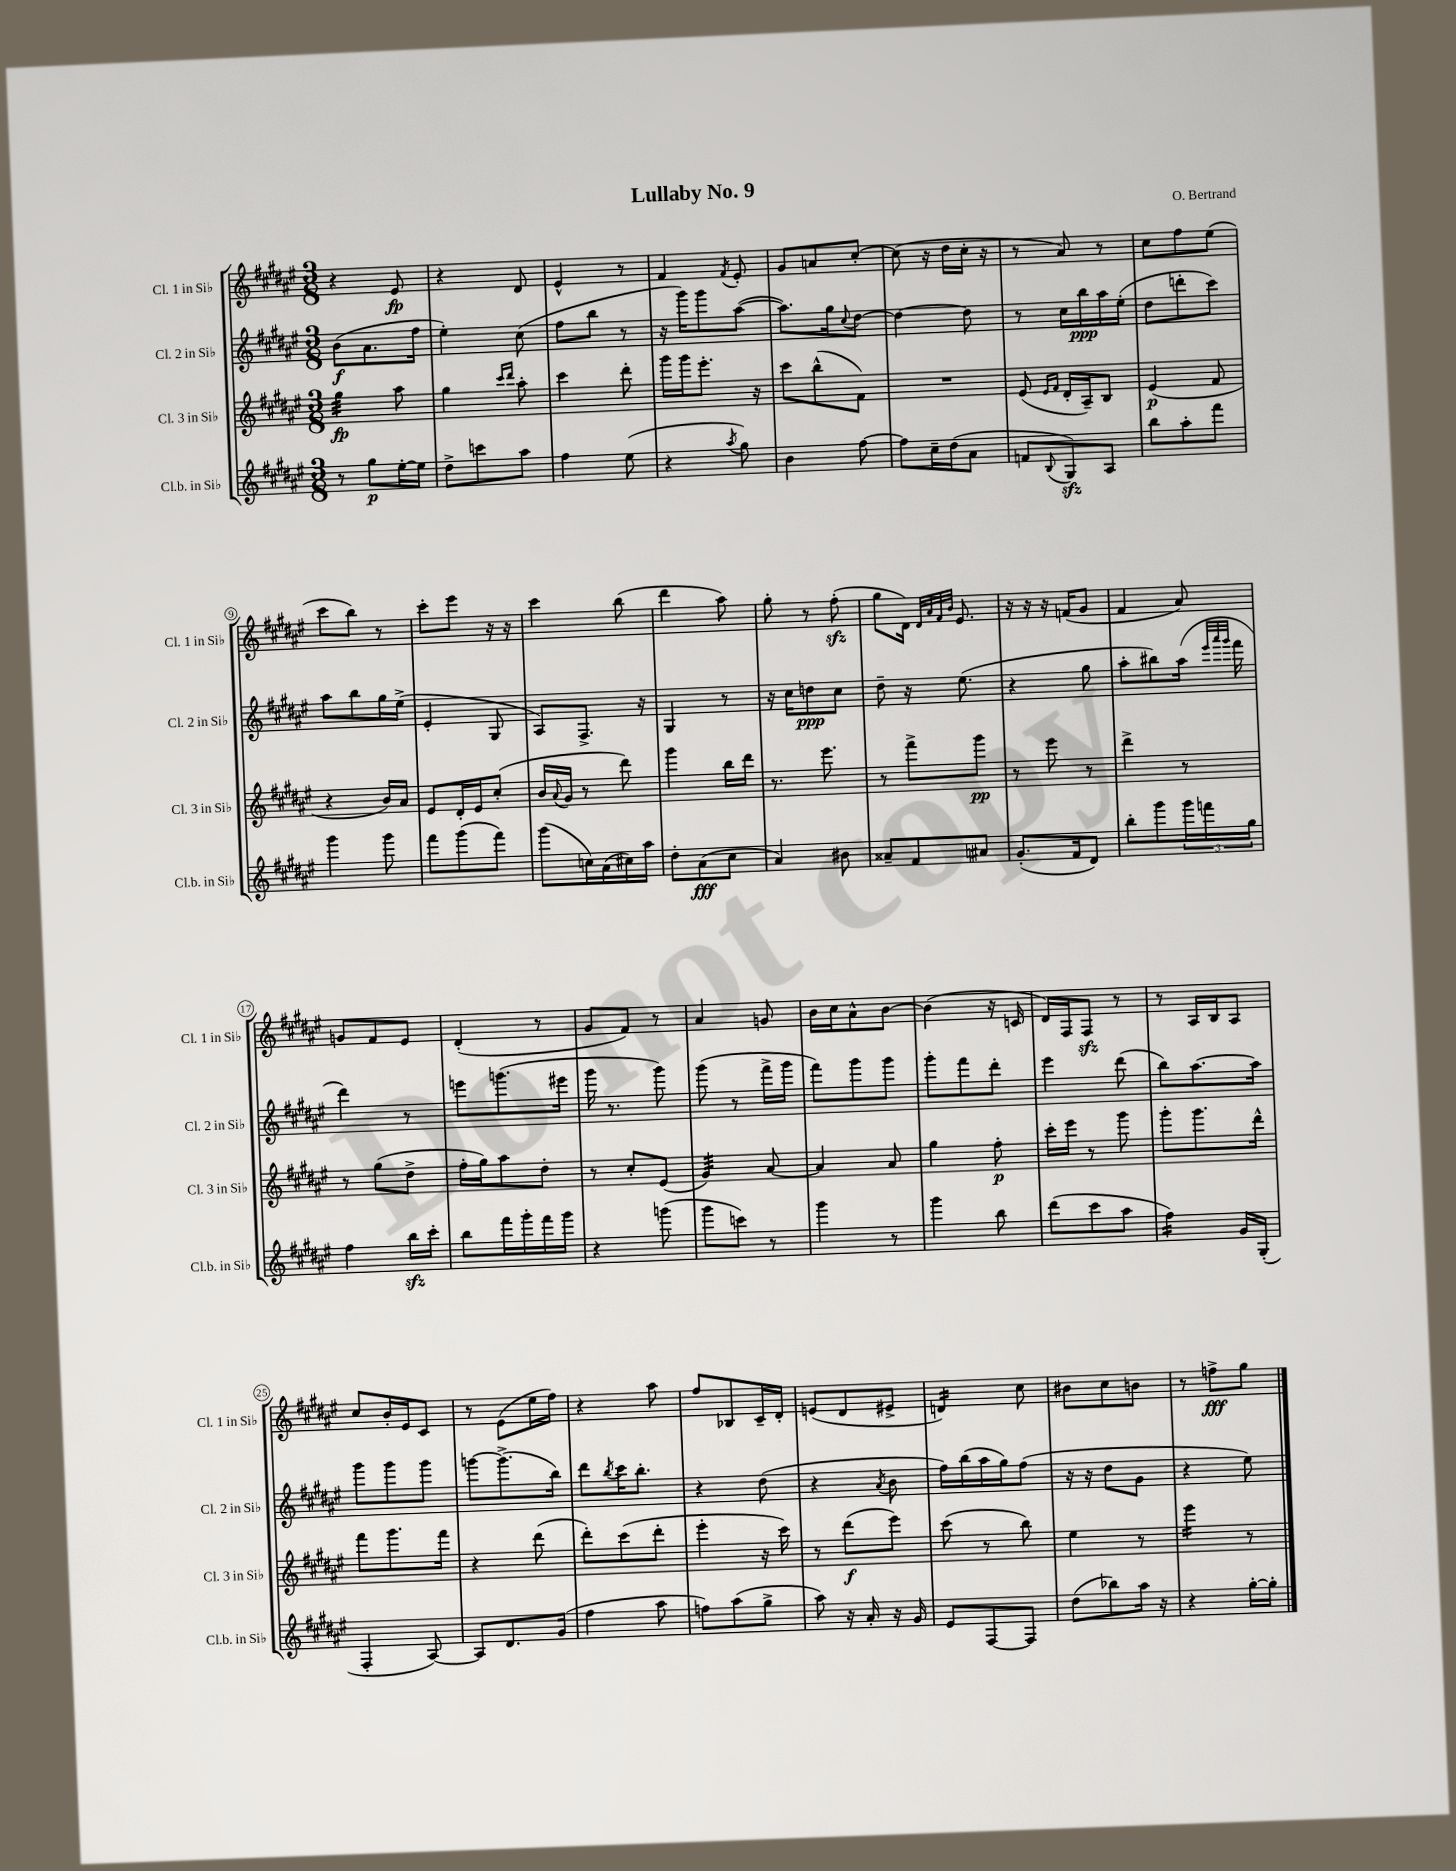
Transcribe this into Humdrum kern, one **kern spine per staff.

**kern	**kern	**kern	**kern
*staff4	*staff3	*staff2	*staff1
*clefG2	*clefG2	*clefG2	*clefG2
*k[f#c#g#d#a#e#]	*k[f#c#g#d#a#e#]	*k[f#c#g#d#a#e#]	*k[f#c#g#d#a#e#]
*M3/8	*M3/8	*M3/8	*M3/8
8r	4gg#	(8b	4r
8gg#	.	8.a#	.
[16ee#'	8aa#	.	8e#
16ee#]	.	16ff#	.
=	=	=	=
8dd#^	4gg#	4ee#')	4r
8ccc	.	.	.
.	16qqccc#	.	.
.	16qqddd#	.	.
8aa#	8aa#'	(8cc#	8d#
=	=	=	=
4ff#	4ccc#	8ff#	4e#^^
.	.	8bb	.
(8ee#	8ddd#'	8r	8r
=	=	=	=
4r	16ggg#	16r	4f#
.	16ggg#	16ggg#)	.
.	8.eee#'	8ggg#	.
8qaa#	.	.	8qf#
8gg#)	.	([8aa#	8e#'
.	16r	.	.
=	=	=	=
4b	8ccc#	8.aa#])	8g#
.	(8bb^^	.	8a
.	.	16gg#	.
.	.	8qqcc#	.
[8ff#	8f#)	[8dd#	[8cc#'
=	=	=	=
8ff#]	4.r	4dd#_	(8cc#]
16cc#~	.	.	16r
(16dd#	.	.	16dd#
8a#	.	8dd#]	16cc#'
.	.	.	16r
=	=	=	=
8f	(8e#	8r	8r
.	16qqe#	.	.
8qqB	16qqf#	.	.
8G#)	16d#'	16cc#	8a#)
.	16A#~)	16bb	.
8A#	8B	16aa#	8r
.	.	(16ee#'	.
=	=	=	=
8bb	(4e#	8dd#	8cc#
8aa#'	.	8ddd'	8ff#
8fff#	8f#	8ccc#)	(8ee#
=	=	=	=
4ggg#	4r	8aa#	8ccc#
.	.	8bb	8bb)
8ggg#	16b)	16gg#	8r
.	16a#	(16ee#^	.
=	=	=	=
8fff#	8e#	4e#'	8ccc#'
(8ggg#	16d#'	.	8eee#
.	16e#	.	.
8fff#)	(8cc#'	8G#	16r
.	.	.	16r
=	=	=	=
(8ggg#	16b	8A#)	4ccc#
.	8qqa#	.	.
.	16g#	.	.
16cc)	8r	8.F#^	.
(16a#	.	.	.
16cc#)	8ddd#)	.	(8bb
16aa#	.	16r	.
=	=	=	=
8dd#'	4ggg#	4G#	4ddd#
(8a#	.	.	.
8cc#	16bb	8r	8aa#)
.	16ddd#	.	.
=	=	=	=
4a#)	8.r	16r	8gg#'
.	.	16cc#	.
.	.	8dd	8r
.	8.eee#	.	.
8b#	.	8cc#	(8ff#'
=	=	=	=
8a##~	8r	8dd#~	8gg#
8f#	8fff#^	16r	16d#)
.	.	.	32qqd#
.	.	.	32qqa#
.	.	.	32qqf#
.	.	.	32qqb
.	.	(8.ee#	8.e#
8a#	8ggg#	.	.
=	=	=	=
(8.g#'	8r	4r	16r
.	.	.	16r
.	8eee#	.	16r
16f#	.	.	(16f
8d#)	8r	8gg#	8g#
=	=	=	=
8bb'	4ddd#^	8aa#'	4f#
8ggg#	.	8bb#)	.
24ggg#	8r	(16aa#	8a#)
24fff	.	.	.
.	.	32qqeee#	.
.	.	32qqaaa#	.
.	.	32qqggg#	.
.	.	16fff#	.
24gg#	.	.	.
=	=	=	=
4ff#	8r	4ddd#)	8g
.	(8gg#	.	8f#
16bb	8dd#^	8r	8e#
16ccc#'	.	.	.
=	=	=	=
8bb	16ff#'	8eee	(4d#'
.	16gg#)	.	.
16fff#	8aa#	(8.ggg	.
16ggg#'	.	.	.
16fff#	8dd#'	.	8r
16ggg#	.	16eee#	.
=	=	=	=
4r	8r	16ggg#	8g#
.	.	8.r	.
.	8cc#'	.	8f#)
(8ggg	(8e#	8ggg#)	8r
=	=	=	=
8ggg#	4g#)	(8ggg#	4a#
8ccc)	.	8r	.
8r	[8a#	16fff#^	8g
.	.	16ggg#	.
=	=	=	=
4ggg#	4a#]	8fff#)	16b
.	.	.	16cc#
.	.	8ggg#	8a#^^
8r	8a#	8ggg#	[8b
=	=	=	=
4ggg#	4gg#	8ggg#'	(4b]
.	.	8fff#	.
8bb	8ff#'	8ddd#'	16r
.	.	.	16c
=	=	=	=
(8ddd#	16ccc#'	4eee#	16d#)
.	16eee#	.	16F#
8ccc#	8r	.	8F#
8aa#	8ggg#	(8ddd#	8r
=	=	=	=
4ff#)	8ggg#'	8bb)	8r
.	8.ggg#	[8.aa#	16A#
.	.	.	16B
16g#	.	.	8A#
(16G#'	16ddd#^^	16aa#]	.
=	=	=	=
4F#'	8fff#	8ggg#	8cc#
.	8.ggg#	8ggg#	16b'
.	.	.	16e#
[8A#)	.	8ggg#	8c#
.	16fff#	.	.
=	=	=	=
8A#]	4r	[8ggg	8r
8.d#	.	(8.ggg^]	(8e#
.	(8ddd#	.	16ee#
(16g#	.	16bb)	16ff#)
=	=	=	=
4ff#	8ddd#')	8ddd#	4r
.	.	8qbb	.
.	(8ccc#	16ccc#	.
.	.	8.bb'	.
8aa#	8ddd#'	.	8aa#
=	=	=	=
8ff)	4eee#'	4r	8ff#
(8aa#	.	.	8B-
8gg#^	16r	(8dd#	16c#~
.	16ccc#)	.	16d#'
=	=	=	=
8aa#)	8r	4r	(8e
16r	(8ddd#	.	8d#
16a#'	.	.	.
.	.	8qa#	.
16r	8eee#)	8b	8e#^
16g#	.	.	.
=	=	=	=
8e#	(8ccc#	16ff#)	4d)
.	.	(16bb	.
[8F#	8r	16aa#	.
.	.	16gg#)	.
8F#]	8bb)	(8ff#	8cc#
=	=	=	=
(8dd#	4ee#	16r	8b#
.	.	16r	.
8bb-)	.	8dd#	8cc#
16aa#	8r	8g#	8b
16r	.	.	.
=	=	=	=
4r	4eee#	4r	8r
.	.	.	8ff^
[16gg#'	8r	8ee#)	8gg#
16gg#']	.	.	.
==	==	==	==
*-	*-	*-	*-
